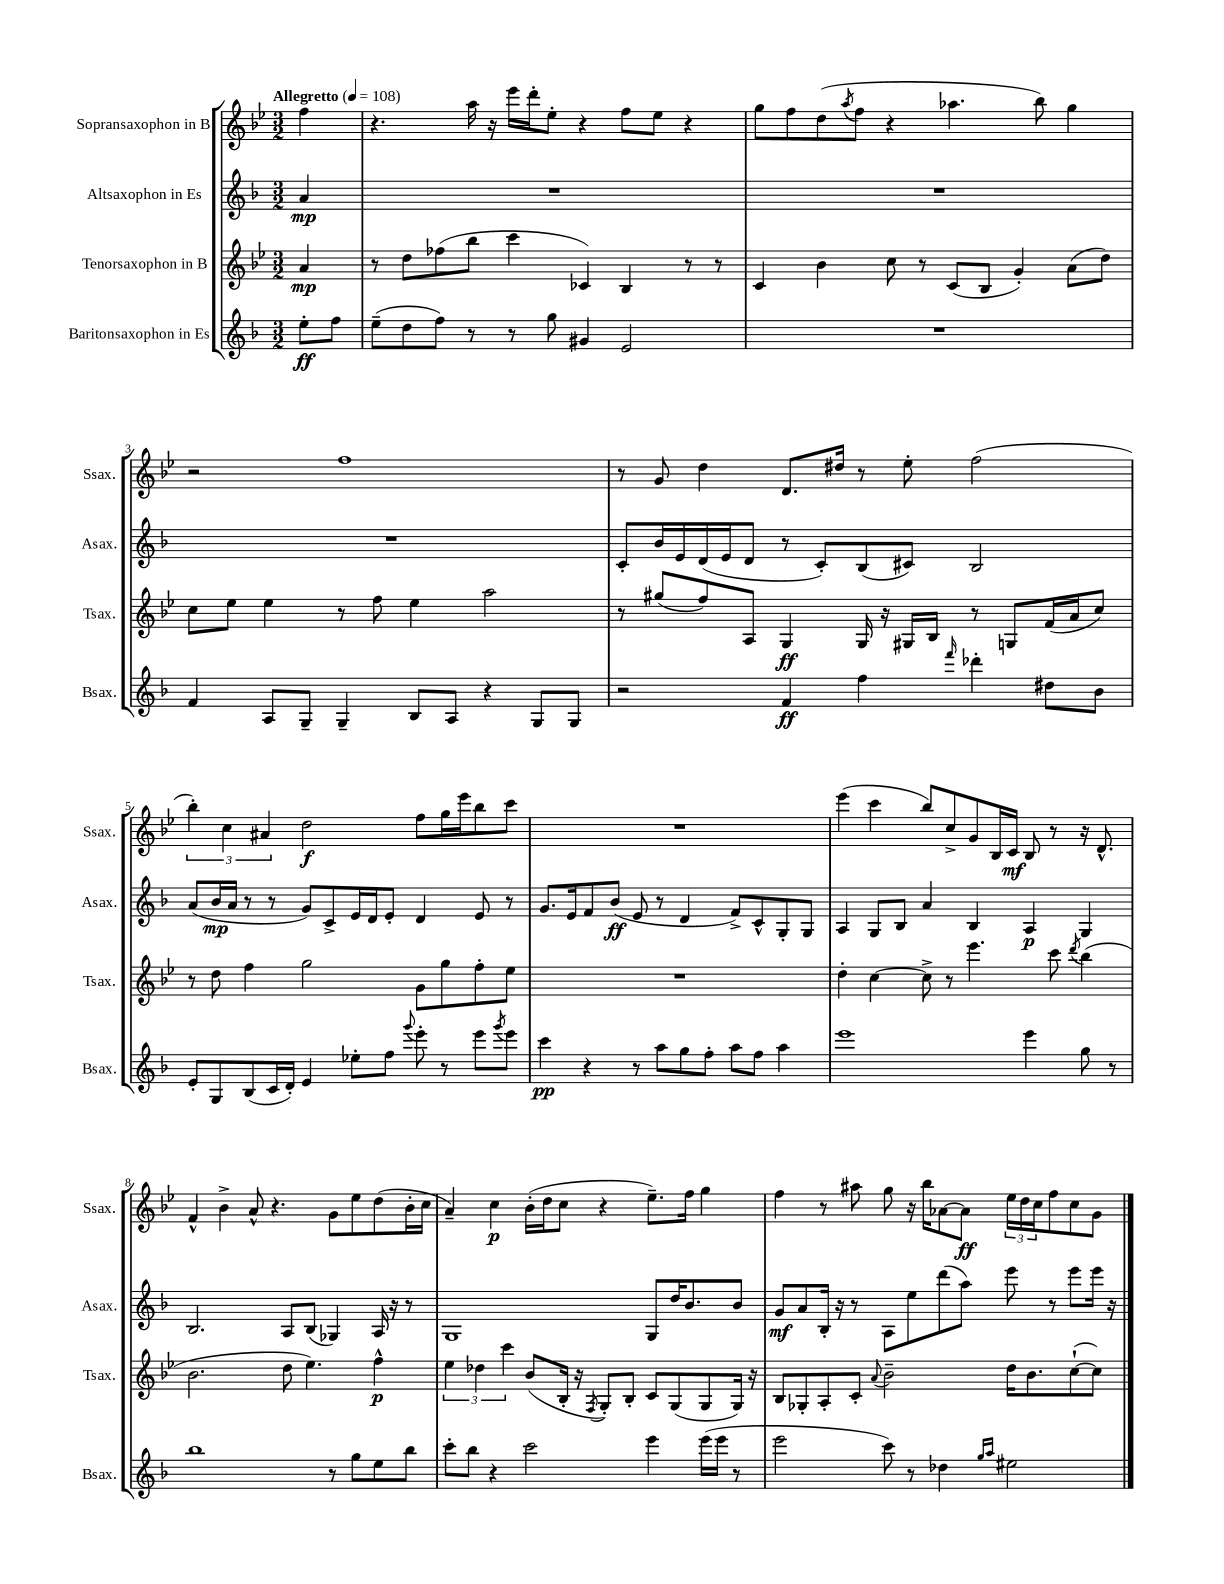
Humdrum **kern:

**kern	**dynam	**kern	**dynam	**kern	**dynam	**kern	**dynam
*part4	*part4	*part3	*part3	*part2	*part2	*part1	*part1
*staff4	*staff4	*staff3	*staff3	*staff2	*staff2	*staff1	*staff1
*I"Baritonsaxophon in Es	*	*I"Tenorsaxophon in B	*	*I"Altsaxophon in Es	*	*I"Sopransaxophon in B	*
*I'Bsax.	*	*I'Tsax.	*	*I'Asax.	*	*I'Ssax.	*
*clefG2	*	*clefG2	*	*clefG2	*	*clefG2	*
*k[b-]	*	*k[b-e-]	*	*k[b-]	*	*k[b-e-]	*
*M3/2	*	*M3/2	*	*M3/2	*	*M3/2	*
*MM108	*	*MM108	*	*MM108	*	*MM108	*
=	=	=	=	=	=	=	=
!	!	!	!	!	!	!LO:TX:a:B:t=Allegretto	!
8ee'\L	ff	4a/	mp	4a/	mp	4ff\	.
8ff\J	.	.	.	.	.	.	.
=1	=1	=1	=1	=1	=1	=1	=1
(8ee~\L	.	8r	.	1.r	.	4.r	.
8dd\	.	8dd\L	.	.	.	.	.
8ff\J)	.	(8ff-X\	.	.	.	.	.
8r	.	8bb-\J	.	.	.	16aa\	.
.	.	.	.	.	.	16r	.
8r	.	4ccc\	.	.	.	16eee-\LL	.
.	.	.	.	.	.	16ddd'\J	.
8gg\	.	.	.	.	.	8ee-'\J	.
4g#X/	.	4c-X/)	.	.	.	4r	.
2e/	.	4B-/	.	.	.	8ff\L	.
.	.	.	.	.	.	8ee-\J	.
.	.	8r	.	.	.	4r	.
.	.	8r	.	.	.	.	.
=2	=2	=2	=2	=2	=2	=2	=2
1.r	.	4c/	.	1.r	.	8gg\L	.
.	.	.	.	.	.	8ff\	.
.	.	4b-\	.	.	.	(8dd\	.
.	.	.	.	.	.	8qaa/	.
.	.	.	.	.	.	8ff\J	.
.	.	8cc\	.	.	.	4r	.
.	.	8r	.	.	.	.	.
.	.	(8c/L	.	.	.	4.aa-X\	.
.	.	8B-/J	.	.	.	.	.
.	.	4g'/)	.	.	.	.	.
.	.	.	.	.	.	8bb-\)	.
.	.	(8a\L	.	.	.	4gg\	.
.	.	8dd\J)	.	.	.	.	.
!!LO:LB:g=z
=3	=3	=3	=3	=3	=3	=3	=3
4f/	.	8cc\L	.	1.r	.	2r	.
.	.	8ee-\J	.	.	.	.	.
8A/L	.	4ee-\	.	.	.	.	.
8G~/J	.	.	.	.	.	.	.
4G~/	.	8r	.	.	.	1ff	.
.	.	8ff\	.	.	.	.	.
8B-/L	.	4ee-\	.	.	.	.	.
8A/J	.	.	.	.	.	.	.
4r	.	2aa\	.	.	.	.	.
8G/L	.	.	.	.	.	.	.
8G/J	.	.	.	.	.	.	.
=4	=4	=4	=4	=4	=4	=4	=4
2r	.	8r	.	8c'/L	.	8r	.
.	.	(8gg#X/L	.	16b-/L	.	8g/	.
.	.	.	.	16e/	.	.	.
.	.	8ff/)	.	(16d/	.	4dd\	.
.	.	.	.	16e/J	.	.	.
.	.	8A/J	.	8d/J	.	.	.
4f/	ff	4G/	ff	8r	.	8.d/L	.
.	.	.	.	8c'/L)	.	.	.
.	.	.	.	.	.	16dd#X/Jk	.
4ff\	.	16G/	.	(8B-/	.	8r	.
.	.	16r	.	.	.	.	.
.	.	16G#X/LL	.	8c#X/J)	.	8ee-'\	.
.	.	16B-/JJ	.	.	.	.	.
16qqfff/	.	.	.	.	.	.	.
4ddd-X'\	.	8r	.	2B-/	.	(2ff\	.
.	.	8Gn/L	.	.	.	.	.
8dd#X\L	.	(16f/L	.	.	.	.	.
.	.	16a/J	.	.	.	.	.
8b-\J	.	8cc/J)	.	.	.	.	.
!!LO:LB:g=z
=5	=5	=5	=5	=5	=5	=5	=5
8e'/L	.	8r	.	(8a/L	.	6bb-'\)	.
8G/	.	8dd\	.	16b-/L	mp	.	.
.	.	.	.	.	.	6cc\	.
.	.	.	.	16a/JJ	.	.	.
(8B-/	.	4ff\	.	8r	.	.	.
.	.	.	.	.	.	6a#X/	.
16c/L	.	.	.	8r	.	.	.
16d'/JJ)	.	.	.	.	.	.	.
4e/	.	2gg\	.	8g/L)	.	2dd\	f
.	.	.	.	8c^/	.	.	.
8ee-X'\L	.	.	.	16e/L	.	.	.
.	.	.	.	16d/J	.	.	.
8ff\J	.	.	.	8e'/J	.	.	.
8qqggg/	.	.	.	.	.	.	.
8eee'\	.	8g\L	.	4d/	.	8ff\L	.
8r	.	8gg\	.	.	.	16gg\L	.
.	.	.	.	.	.	16eee-\J	.
8eee\L	.	8ff'\	.	8e/	.	8bb-\	.
8qggg/	.	.	.	.	.	.	.
8eee\J	.	8ee-\J	.	8r	.	8ccc\J	.
=6	=6	=6	=6	=6	=6	=6	=6
4ccc\	pp	1.r	.	8.g/L	.	1.r	.
.	.	.	.	16e/k	.	.	.
4r	.	.	.	8f/	.	.	.
.	.	.	.	(8b-/J	ff	.	.
8r	.	.	.	8e/	.	.	.
8aa\L	.	.	.	8r	.	.	.
8gg\	.	.	.	4d/	.	.	.
8ff'\J	.	.	.	.	.	.	.
8aa\L	.	.	.	8f^/L)	.	.	.
8ff\J	.	.	.	8c^^/	.	.	.
4aa\	.	.	.	8G'/	.	.	.
.	.	.	.	8G/J	.	.	.
=7	=7	=7	=7	=7	=7	=7	=7
1eee	.	4dd'\	.	4A/	.	(4eee-\	.
.	.	[4cc\	.	8G/L	.	4ccc\	.
.	.	.	.	8B-/J	.	.	.
.	.	8cc^\]	.	4a/	.	8bb-/L)	.
.	.	8r	.	.	.	8cc^/	.
.	.	4.eee-\	.	4B-/	.	8g/	.
.	.	.	.	.	.	16B-/L	.
.	.	.	.	.	.	16c/JJ	mf
4eee\	.	.	.	4A/	p	8B-/	.
.	.	8ccc\	.	.	.	8r	.
.	.	8qddd/	.	.	.	.	.
8gg\	.	(4bb-\	.	4G/	.	16r	.
.	.	.	.	.	.	8.d^^/	.
8r	.	.	.	.	.	.	.
!!LO:LB:g=z
=8	=8	=8	=8	=8	=8	=8	=8
1bb-	.	2.b-\	.	2.B-/	.	4f^^/	.
.	.	.	.	.	.	4b-^\	.
.	.	.	.	.	.	8a^^/	.
.	.	.	.	.	.	4.r	.
.	.	8dd\	.	8A/L	.	.	.
.	.	4.ee-\)	.	(8B-/J	.	.	.
8r	.	.	.	4G-X/)	.	8g\L	.
8gg\L	.	.	.	.	.	8ee-\	.
8ee\	.	4ff^^\	p	16A/	.	(8dd\	.
.	.	.	.	16r	.	.	.
8bb-\J	.	.	.	8r	.	16b-'\L	.
.	.	.	.	.	.	16cc\JJ	.
=9	=9	=9	=9	=9	=9	=9	=9
8ccc'\L	.	6ee-\	.	1G	.	4a~/)	.
8bb-\J	.	.	.	.	.	.	.
.	.	6dd-X\	.	.	.	.	.
4r	.	.	.	.	.	4cc\	p
.	.	6ccc\	.	.	.	.	.
2ccc\	.	(8b-/L	.	.	.	(16b-'\LL	.
.	.	.	.	.	.	16dd\J	.
.	.	16B-'/Jk	.	.	.	8cc\J	.
.	.	16r	.	.	.	.	.
.	.	8qF/	.	.	.	.	.
.	.	8G'/L)	.	.	.	4r	.
.	.	8B-'/J	.	.	.	.	.
4eee\	.	8c/L	.	8G/L	.	8.ee-~\L)	.
.	.	(8G/	.	16dd/K	.	.	.
.	.	.	.	8.b-/	.	16ff\Jk	.
(16eee\LL	.	8G/	.	.	.	4gg\	.
16eee\JJ	.	.	.	.	.	.	.
8r	.	16G/Jk)	.	8b-/J	.	.	.
.	.	16r	.	.	.	.	.
=10	=10	=10	=10	=10	=10	=10	=10
2eee\	.	8B-/L	.	8g/L	mf	4ff\	.
.	.	8G-X'/	.	8a/	.	.	.
.	.	8A'/	.	16B-'/Jk	.	8r	.
.	.	.	.	16r	.	.	.
.	.	8c'/J	.	8r	.	8aa#X\	.
.	.	8qqa/	.	.	.	.	.
8ccc\)	.	2b-~\	.	8A\L	.	8gg\	.
8r	.	.	.	8ee\	.	16r	.
.	.	.	.	.	.	16bb-\KL	.
4dd-X\	.	.	.	(8ddd\	.	[8a-X\	.
.	.	.	.	8aa\J)	.	8a-\J]	ff
16qqgg/LL	.	.	.	.	.	.	.
16qqaa/JJ	.	.	.	.	.	.	.
2ee#X\	.	16dd\KL	.	8eee\	.	24ee-\LL	.
.	.	.	.	.	.	24dd\	.
.	.	8.b-\	.	.	.	.	.
.	.	.	.	.	.	24cc\J	.
.	.	.	.	8r	.	8ff\	.
.	.	([8cc`\	.	8eee\L	.	8cc\	.
.	.	8cc\J])	.	16eee\Jk	.	8g\J	.
.	.	.	.	16r	.	.	.
==	==	==	==	==	==	==	==
*-	*-	*-	*-	*-	*-	*-	*-
